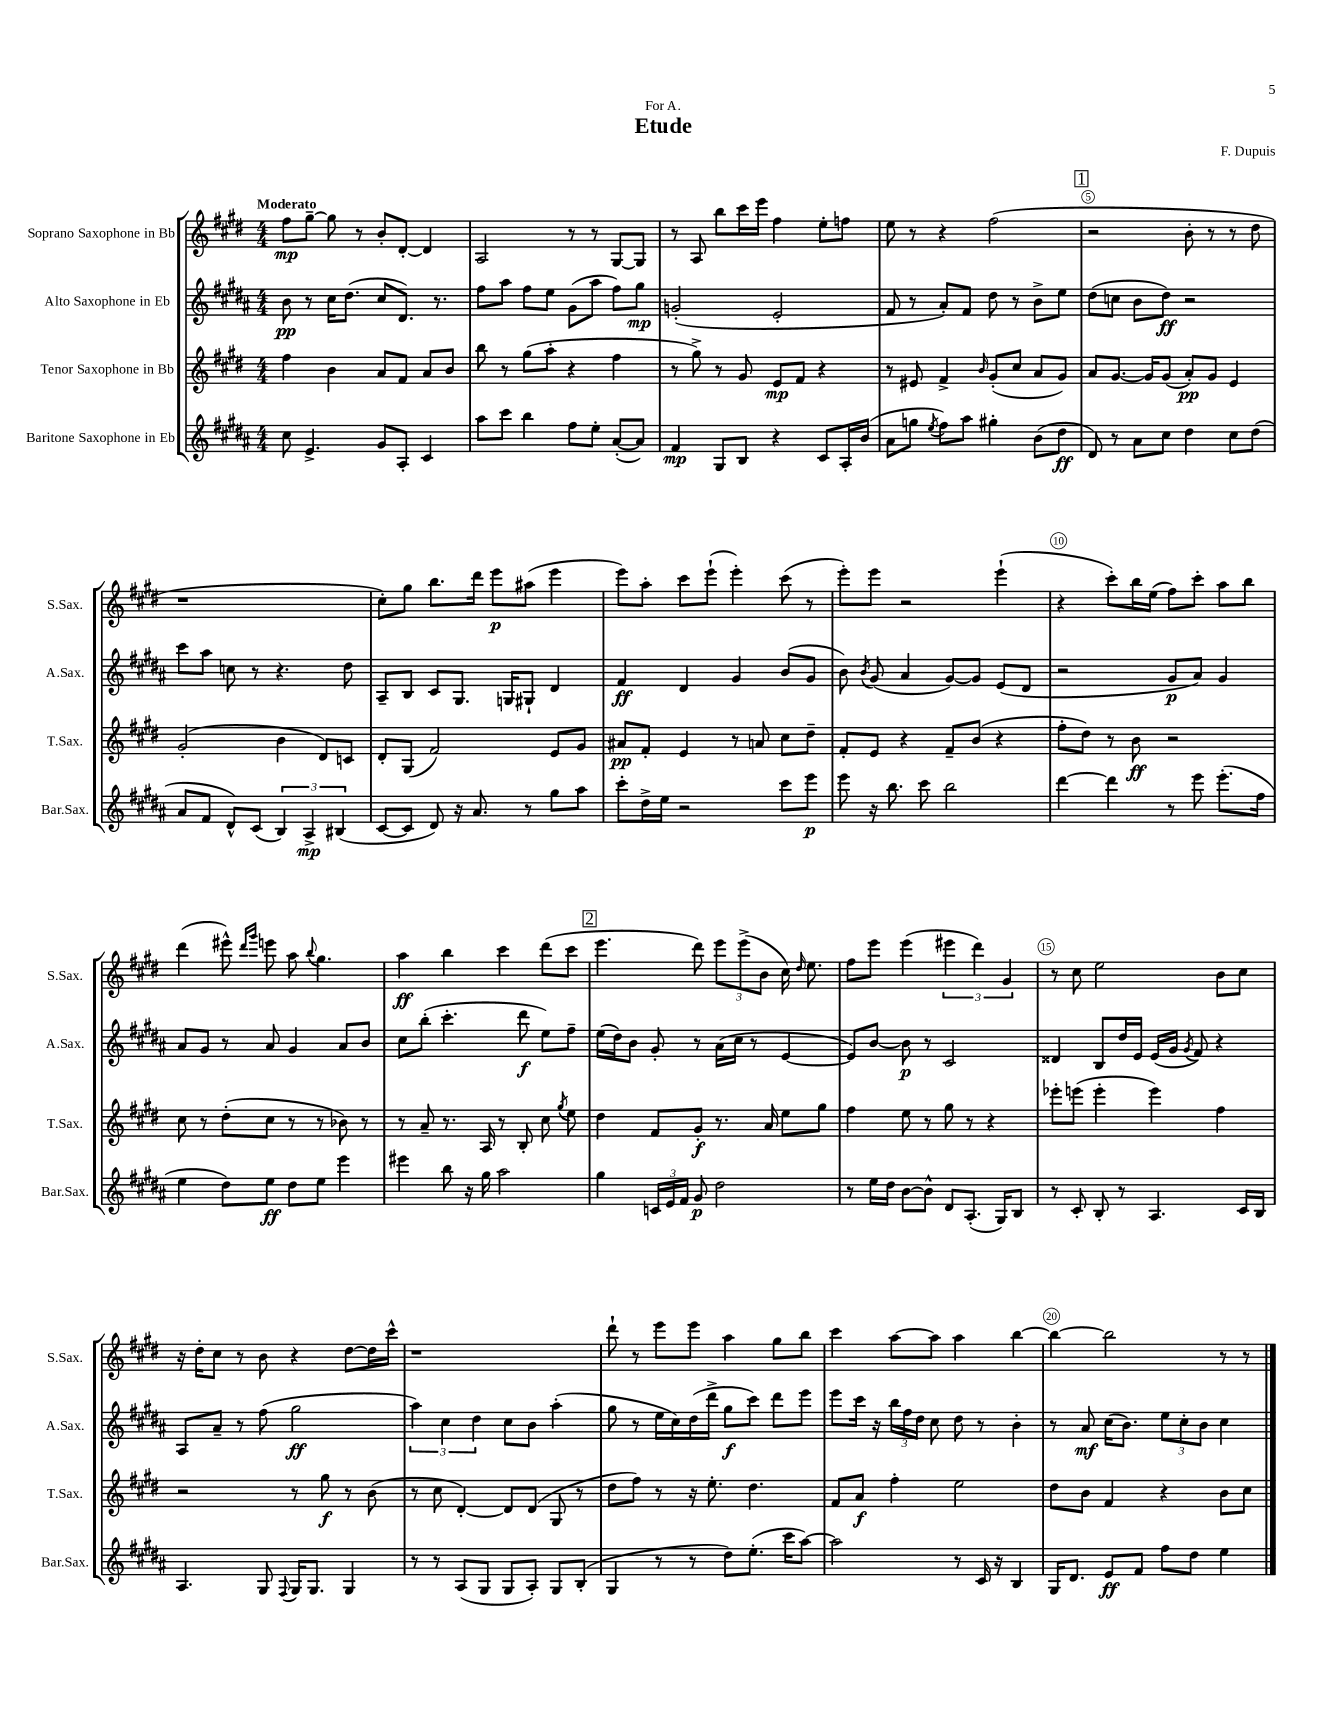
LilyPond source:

\header { title = "Etude" composer = "F. Dupuis" dedication = "For A." }
<<
\new StaffGroup <<
\new Staff = "s0" \with { instrumentName = "Soprano Saxophone in Bb" shortInstrumentName = "S.Sax." } {
    \clef treble \key e \major \numericTimeSignature \time 4/4 \tempo "Moderato"
    \autoBeamOff fis''8[\mp gis''8]~-- gis''8 r8 b'8[-. dis'8]~-. dis'4 |
    a2 r8 r8 gis8[~ gis8] |
    r8 a8 b''8[ cis'''16 e'''16] fis''4 e''8[-. f''8] |
    e''8 r8 r4 fis''2( |
    \mark \markup { \box "1" } r2 b'8-. r8 r8 dis''8 |
    r1 |
    cis''8[-.) gis''8] b''8.[ dis'''16] e'''8[\p ais''8]( e'''4 |
    e'''8[) a''8]-. cis'''8[ e'''8]-!( e'''4-.) cis'''8( r8 |
    e'''8[-.) e'''8] r2 e'''4-!( |
    r4 cis'''8[-.) b''16 e''16]( fis''8[) cis'''8]-. a''8[ b''8] |
    dis'''4( eis'''8-^) \grace { dis'''16[ gis'''16] } e'''8 a''8 \appoggiatura { b''8 } gis''4. |
    a''4\ff b''4 cis'''4 dis'''8[( cis'''8] |
    \mark \markup { \box "2" } e'''4. dis'''8) \tuplet 3/2 { e'''8[ e'''8->( b'8] } cis''16) \grace { dis''16 } e''8. |
    fis''8[ e'''8] e'''4( \tuplet 3/2 { eis'''4 dis'''4) gis'4 } |
    r8 cis''8 e''2 b'8[ cis''8] |
    r16 dis''16[-. cis''8] r8 b'8 r4 dis''8[~ dis''16 cis'''16]-^ |
    r1 |
    dis'''8-! r8 e'''8[ e'''8] a''4 gis''8[ b''8] |
    cis'''4 a''8[~ a''8] a''4 b''4~ |
    b''4~ b''2 r8 r8 \bar "|." |
}
\new Staff = "s1" \with { instrumentName = "Alto Saxophone in Eb" shortInstrumentName = "A.Sax." } {
    \clef treble \key b \major \numericTimeSignature \time 4/4
    \autoBeamOff b'8\pp r8 cis''16[ dis''8.]( cis''8[ dis'8.]) r8. |
    fis''8[ ais''8] fis''8[ e''8] gis'8[( ais''8] fis''8[) gis''8]\mp |
    g'2-.( e'2-. |
    fis'8 r8 ais'8[-.) fis'8] dis''8 r8 b'8[-> e''8] |
    \mark \markup { \box "1" } dis''8[( c''8] b'8[ dis''8]\ff) r2 |
    cis'''8[ ais''8] c''8 r8 r4. dis''8 |
    ais8[-- b8] cis'8[ gis8.] g16[ gis8]-! dis'4 |
    fis'4\ff dis'4 gis'4 b'8[( gis'8] |
    b'8) \acciaccatura { b'8 } gis'8( ais'4 gis'8[~) gis'8] e'8[( dis'8] |
    r2 gis'8[\p ais'8]) gis'4 |
    ais'8[ gis'8] r8 ais'8 gis'4 ais'8[ b'8] |
    cis''8[ b''8]-.( cis'''4.-. dis'''8\f e''8[) fis''8]-- |
    \mark \markup { \box "2" } e''16[( dis''16) b'8] gis'8-. r8 ais'16[( cis''16] r8 e'4~ |
    e'8[) b'8]~ b'8\p r8 cis'2 |
    disis'4 b8[ dis''16 e'16] e'16[( gis'16] \acciaccatura { gis'8 } fis'8) r4 |
    ais8[ ais'8]-- r8 fis''8( gis''2\ff |
    \tuplet 3/2 { ais''4) cis''4 dis''4 } cis''8[ b'8] ais''4-.( |
    gis''8 r8 e''16[ cis''16) dis''16( dis'''16]-> gis''8[\f cis'''8]) dis'''8[ e'''8] |
    e'''8[ cis'''16] r16 \tuplet 3/2 { b''16[ fis''16 dis''16] } cis''8 dis''8 r8 b'4-. |
    r8 ais'8\mf cis''16[( b'8.]) \tuplet 3/2 { e''8[ cis''8-. b'8] } cis''4 \bar "|." |
}
\new Staff = "s2" \with { instrumentName = "Tenor Saxophone in Bb" shortInstrumentName = "T.Sax." } {
    \clef treble \key e \major \numericTimeSignature \time 4/4
    \autoBeamOff fis''4 b'4 a'8[ fis'8] a'8[ b'8] |
    b''8 r8 gis''8[( a''8]-. r4 fis''4 |
    r8 gis''8->) r8 gis'8 e'8[\mp fis'8] r4 |
    r8 eis'8 fis'4-> \grace { b'16 } gis'8[-.( cis''8] a'8[ gis'8]) |
    \mark \markup { \box "1" } a'8[ gis'8.]~ gis'16[ gis'8]( a'8[-.\pp) gis'8] e'4 |
    gis'2-.( b'4 dis'8[) c'8] |
    dis'8[-. gis8]( fis'2) e'8[ gis'8] |
    ais'8[\pp fis'8]-. e'4 r8 a'8 cis''8[ dis''8]-- |
    fis'8[-. e'8] r4 fis'8[-- b'8]( r4 |
    fis''8[-. dis''8]) r8 b'8\ff r2 |
    cis''8 r8 dis''8[-.( cis''8] r8 r8 bes'8) r8 |
    r8 a'8-- r8. a16 r8 b8-. cis''8 \acciaccatura { gis''8 } e''8 |
    \mark \markup { \box "2" } dis''4 fis'8[ gis'8]-.\f r8. a'16 e''8[ gis''8] |
    fis''4 e''8 r8 gis''8 r8 r4 |
    ees'''8[-. e'''8]( e'''4-. e'''4) fis''4 |
    r2 r8 gis''8\f r8 b'8( |
    r8 cis''8 dis'4~-.) dis'8[ dis'8]( gis8 r8 |
    dis''8[ fis''8]) r8 r16 e''8.-. dis''4. |
    fis'8[ a'8]\f fis''4-. e''2 |
    dis''8[ b'8] fis'4 r4 b'8[ cis''8] \bar "|." |
}
\new Staff = "s3" \with { instrumentName = "Baritone Saxophone in Eb" shortInstrumentName = "Bar.Sax." } {
    \clef treble \key b \major \numericTimeSignature \time 4/4
    \autoBeamOff cis''8 e'4.-> gis'8[ ais8]-. cis'4 |
    ais''8[ cis'''8] b''4 fis''8[ e''8]-. ais'8[~-.( ais'8]) |
    fis'4\mp gis8[ b8] r4 cis'8[ ais16-. b'16]( |
    ais'8[ g''8] \acciaccatura { e''8 } fis''8[) ais''8] gis''4-. b'8[( dis''8]\ff |
    \mark \markup { \box "1" } dis'8) r8 ais'8[ cis''8] dis''4 cis''8[ dis''8]( |
    ais'8[ fis'8] dis'8[-^) cis'8]( \tuplet 3/2 { b4) ais4->\mp bis4( } |
    cis'8[~ cis'8] dis'8) r16 ais'8. r8 gis''8[ ais''8] |
    cis'''8[-. dis''16-> e''16] r2 cis'''8[ e'''8]\p |
    e'''8 r16 b''8. cis'''8 b''2 |
    dis'''4~ dis'''4 r8 e'''8 e'''8.[-.( fis''16] |
    e''4 dis''8[) e''8]\ff dis''8[ e''8] e'''4 |
    eis'''4 b''8 r16 gis''16 ais''2 |
    \mark \markup { \box "2" } gis''4 \tuplet 3/2 { c'16[ e'16 fis'16] } gis'8\p dis''2 |
    r8 e''16[ dis''16] b'8[~ b'8]-^ dis'8[ ais8.]-.( gis16[) b8] |
    r8 cis'8-. b8-. r8 ais4. cis'16[ b16] |
    ais4. gis8 \appoggiatura { fis8 } gis16[ gis8.] gis4 |
    r8 r8 ais8[( gis8] gis8[ ais8]-.) gis8[ b8]-.( |
    gis4 r8 r8 dis''8[) e''8.]-.( cis'''16[ ais''8]~) |
    ais''2 r8 cis'16 r16 b4 |
    gis16[ dis'8.] e'8[\ff fis'8] fis''8[ dis''8] e''4 \bar "|." |
}
>>
>>
\layout { \context { \Score \override BarNumber.break-visibility = ##(#f #t #t) barNumberVisibility = #(every-nth-bar-number-visible 5) \override BarNumber.stencil = #(make-stencil-circler 0.1 0.3 ly:text-interface::print) } }
